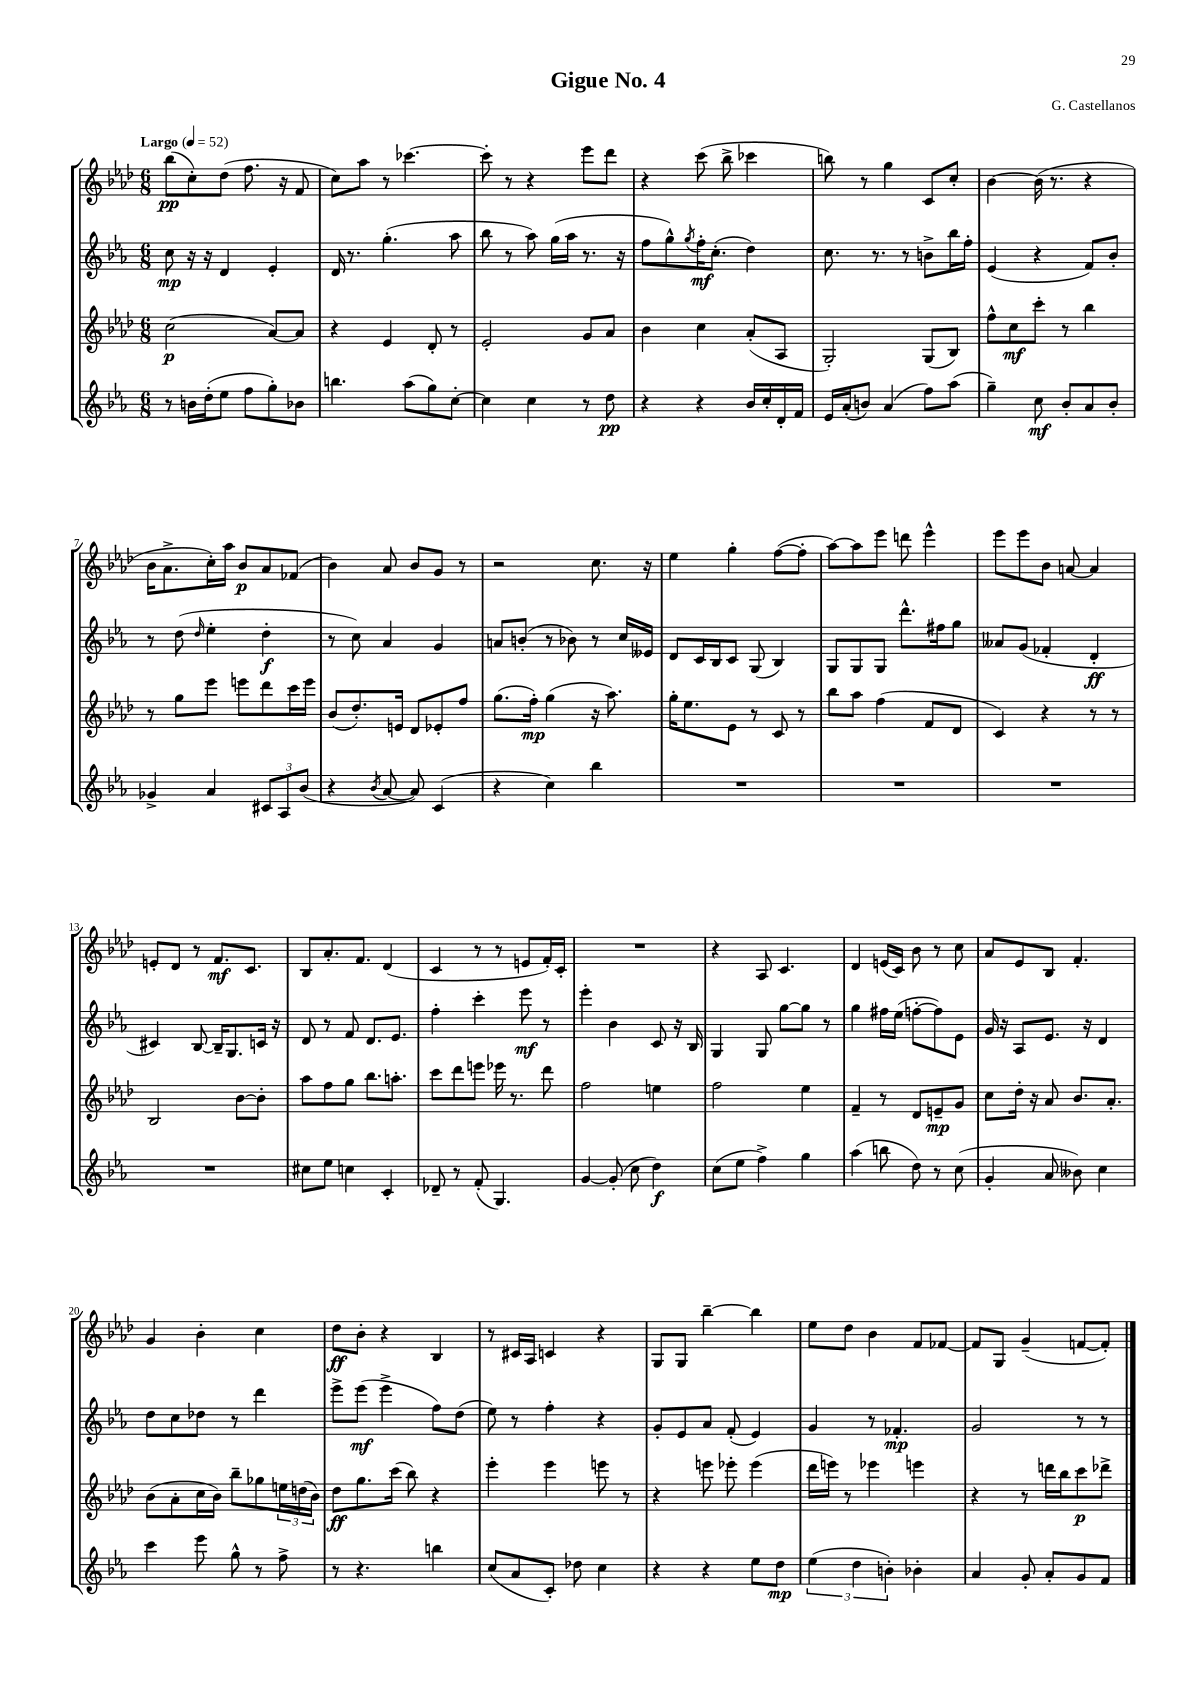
\header { title = "Gigue No. 4" composer = "G. Castellanos" }
<<
\new StaffGroup <<
\new Staff = "s0" {
    \clef treble \key aes \major \numericTimeSignature \time 6/8 \tempo "Largo" 4 = 52
    bes''8\pp( c''8-.) des''8( f''8. r16 f'8 |
    c''8) aes''8 r8 ces'''4.~ |
    ces'''8-. r8 r4 ees'''8 des'''8 |
    r4 c'''8( bes''8-> ces'''4 |
    b''8) r8 g''4 c'8 c''8-. |
    bes'4~ bes'16( r8. r4 |
    bes'16 aes'8.-> c''16-.) aes''16 bes'8\p aes'8 fes'8( |
    bes'4) aes'8 bes'8 g'8 r8 |
    r2 c''8. r16 |
    ees''4 g''4-. f''8~( f''8-. |
    aes''8~) aes''8 ees'''8 d'''8 ees'''4-^ |
    ees'''8 ees'''8 bes'8 a'8~ a'4 |
    e'8-. des'8 r8 f'8.\mf c'8. |
    bes8 aes'8.-. f'8. des'4( |
    c'4 r8 r8 e'8 f'16-.) c'16-. |
    R2. |
    r4 aes8 c'4. |
    des'4 e'16( c'16) bes'8 r8 c''8 |
    aes'8 ees'8 bes8 f'4.-. |
    g'4 bes'4-. c''4 |
    des''8\ff bes'8-. r4 bes4 |
    r8 cis'16 aes16 c'4 r4 |
    g8 g8 bes''4~-- bes''4 |
    ees''8 des''8 bes'4 f'8 fes'8~ |
    fes'8 g8 g'4--( f'8~ f'8-.) \bar "|." |
}
\new Staff = "s1" {
    \clef treble \key ees \major \numericTimeSignature \time 6/8
    c''8\mp r16 r16 d'4 ees'4-. |
    d'16 r8. g''4.-.( aes''8 |
    bes''8 r8 aes''8) g''16( aes''16 r8. r16 |
    f''8 g''8-^) \acciaccatura { g''8 } f''16-.\mf c''8.-.( d''4) |
    c''8. r8. r8 b'8-> bes''16 f''16-. |
    ees'4( r4 f'8) bes'8-. |
    r8 d''8( \grace { d''16 } ees''4-. d''4-.\f |
    r8 c''8) aes'4 g'4 |
    a'8 b'8-.( r8 bes'8) r8 c''16 eeses'16 |
    d'8 c'16 bes16 c'8 g8( bes4) |
    g8 g8 g8 d'''8.-^ fis''16 g''8 |
    aeses'8 g'8( fes'4-. d'4-.\ff |
    cis'4) bes8~ bes16-- g8. c'16 r16 |
    d'8 r8 f'8 d'8. ees'8. |
    f''4-. c'''4-. ees'''8\mf r8 |
    ees'''4-. bes'4 c'8 r16 bes16 |
    g4 g8 g''8~ g''8 r8 |
    g''4 fis''16 ees''16( f''8~-. f''8) ees'8 |
    g'16 r16 aes8 ees'8. r16 d'4 |
    d''8 c''8 des''8 r8 d'''4 |
    ees'''8-> ees'''8\mf( ees'''4-> f''8) d''8( |
    ees''8) r8 f''4-. r4 |
    g'8-. ees'8 aes'8 f'8-.( ees'4) |
    g'4 r8 fes'4.-.\mp |
    g'2 r8 r8 \bar "|." |
}
\new Staff = "s2" {
    \clef treble \key aes \major \numericTimeSignature \time 6/8
    c''2\p( aes'8~) aes'8 |
    r4 ees'4 des'8-. r8 |
    ees'2-. g'8 aes'8 |
    bes'4 c''4 aes'8-.( aes8 |
    g2-.) g8( bes8) |
    f''8-^ c''8\mf c'''8-. r8 bes''4 |
    r8 g''8 ees'''8 e'''8 des'''8 c'''16 e'''16 |
    bes'8( des''8.-.) e'16 des'8 ees'8-. f''8 |
    g''8.( f''16-.\mp) g''4( r16 aes''8.) |
    g''16-. ees''8. ees'8 r8 c'8 r8 |
    bes''8 aes''8 f''4( f'8 des'8 |
    c'4) r4 r8 r8 |
    bes2 bes'8~ bes'8-. |
    aes''8 f''8 g''8 bes''8. a''8.-. |
    c'''8 des'''8 e'''8 ees'''16 r8. des'''8 |
    f''2 e''4 |
    f''2 ees''4 |
    f'4-- r8 des'8 e'8--\mp g'8 |
    c''8 des''16-. r16 aes'8 bes'8. aes'8.-. |
    bes'8( aes'8-. c''16 bes'16) bes''8-- ges''8 \tuplet 3/2 { e''16 d''16( bes'16) } |
    des''8\ff g''8. c'''16( bes''8) r4 |
    ees'''4-. ees'''4 e'''8 r8 |
    r4 e'''8 ees'''8-. ees'''4( |
    des'''16 e'''16) r8 ees'''4 e'''4 |
    r4 r8 d'''16 bes''16 c'''8\p des'''8-> \bar "|." |
}
\new Staff = "s3" {
    \clef treble \key ees \major \numericTimeSignature \time 6/8
    r8 b'16 d''16-.( ees''8 f''8 g''8-.) bes'8 |
    b''4. aes''8( g''8) c''8~-. |
    c''4 c''4 r8 d''8\pp |
    r4 r4 bes'16 c''16-. d'16-. f'16 |
    ees'16 aes'16-.( b'8) aes'4( f''8) aes''8( |
    g''4--) c''8\mf bes'8-. aes'8 bes'8-. |
    ges'4-> aes'4 \tuplet 3/2 { cis'8 aes8 bes'8( } |
    r4 \acciaccatura { bes'8 } aes'8~ aes'8) c'4( |
    r4 c''4) bes''4 |
    R2. |
    R2. |
    R2. |
    R2. |
    cis''8 ees''8 c''4 c'4-. |
    des'8-- r8 f'8-.( g4.) |
    g'4~ g'8-.( c''8 d''4\f) |
    c''8( ees''8 f''4->) g''4 |
    aes''4( b''8 d''8) r8 c''8( |
    g'4-. aes'8 beses'8) c''4 |
    c'''4 ees'''8 g''8-^ r8 f''8-> |
    r8 r4. b''4 |
    c''8( aes'8 c'8-.) des''8 c''4 |
    r4 r4 ees''8 d''8\mp |
    \tuplet 3/2 { ees''4( d''4 b'4-.) } bes'4-. |
    aes'4 g'8-. aes'8-. g'8 f'8 \bar "|." |
}
>>
>>
